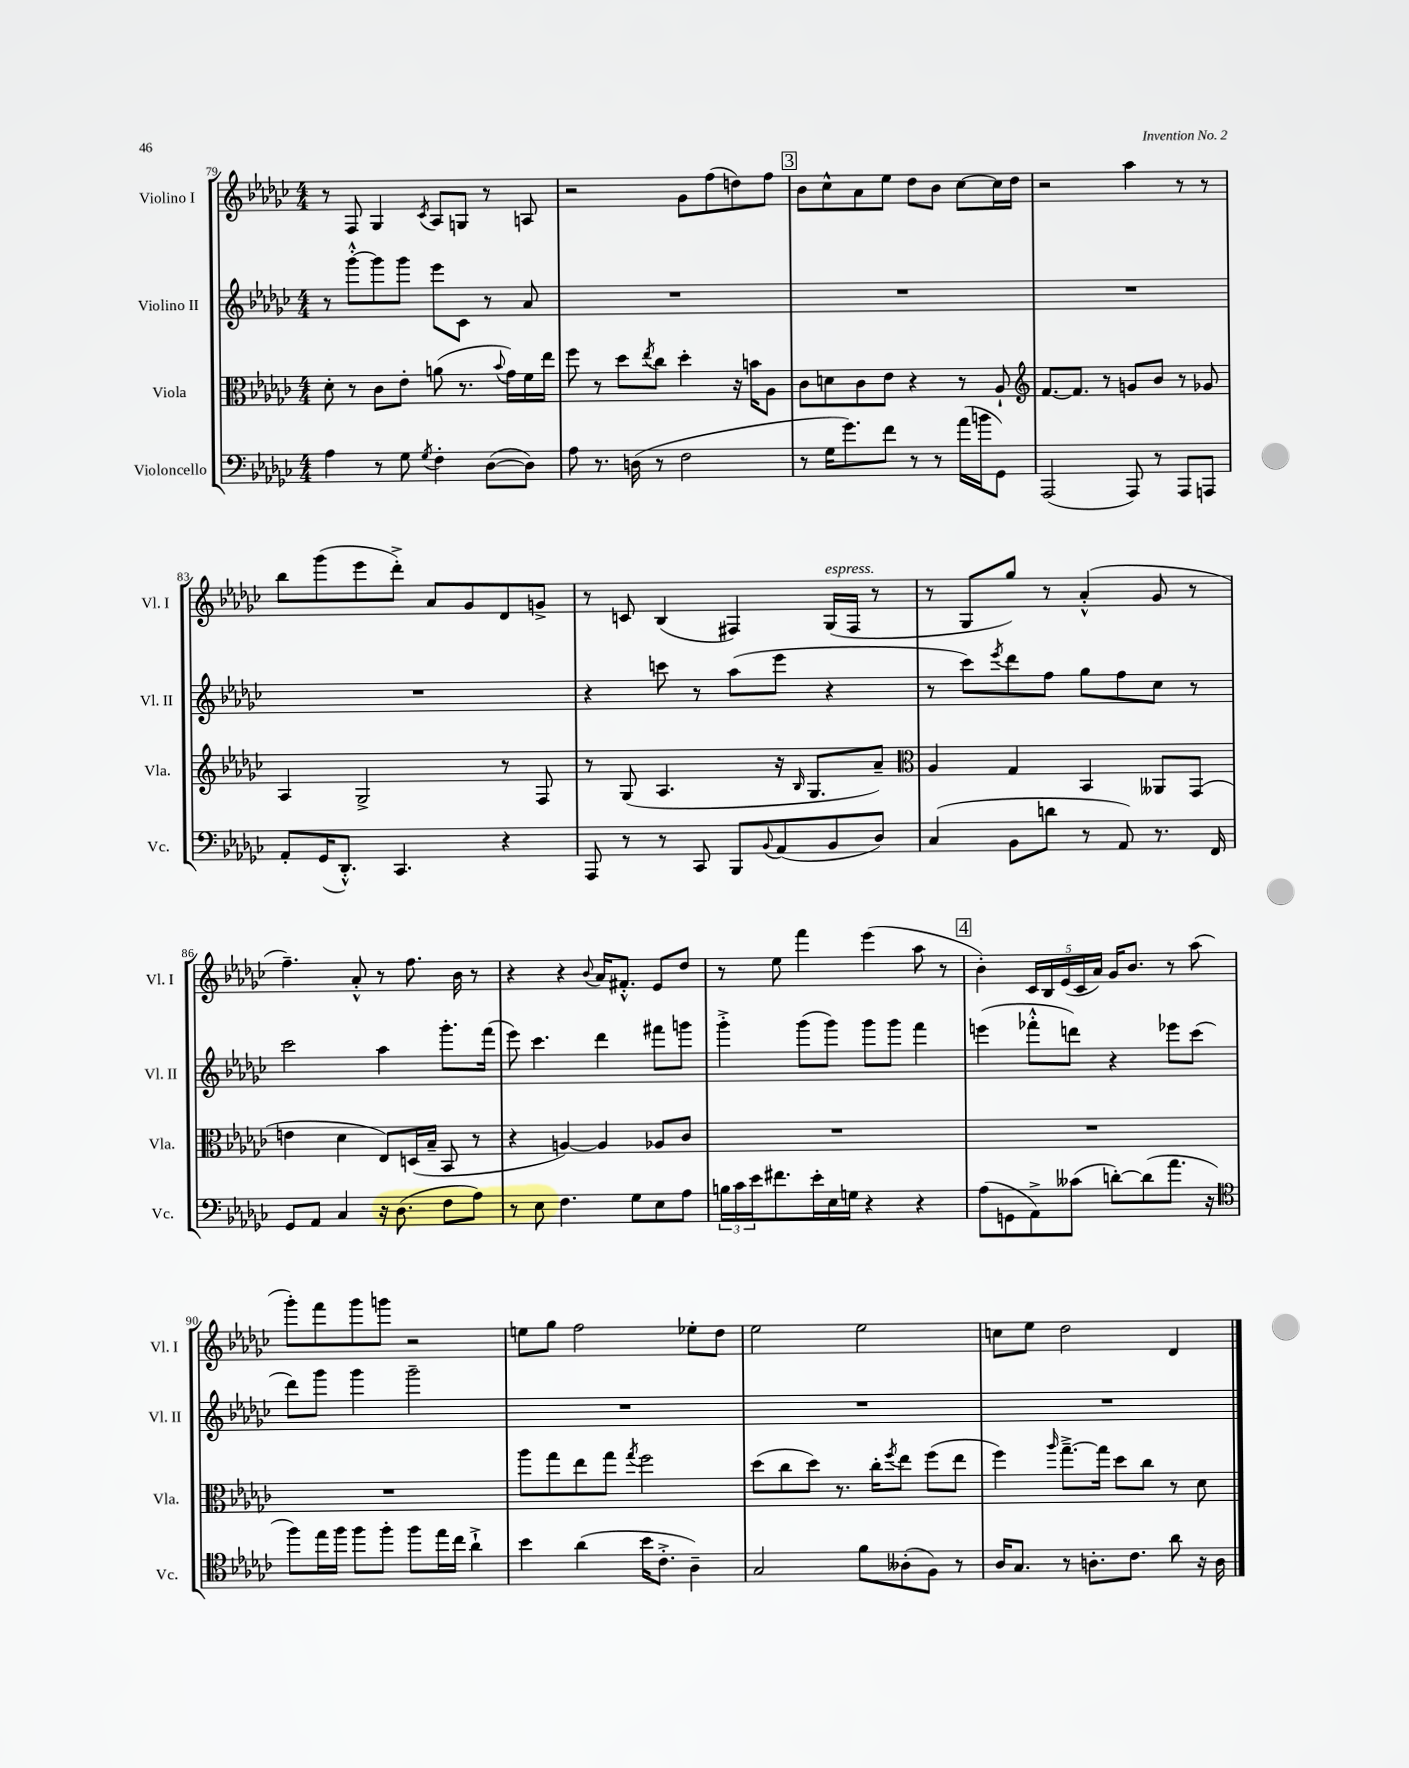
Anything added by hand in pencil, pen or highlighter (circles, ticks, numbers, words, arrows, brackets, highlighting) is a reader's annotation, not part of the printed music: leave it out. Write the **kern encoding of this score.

**kern	**kern	**kern	**kern
*staff4	*staff3	*staff2	*staff1
*clefF4	*clefC3	*clefG2	*clefG2
*k[b-e-a-d-g-c-]	*k[b-e-a-d-g-c-]	*k[b-e-a-d-g-c-]	*k[b-e-a-d-g-c-]
*M4/4	*M4/4	*M4/4	*M4/4
4A-	8d-'	8r	8r
.	8r	[8ggg-'^^	8F
8r	8c-	8ggg-]	4G-
8G-	8e-'	8ggg-	.
8qG-	.	.	8qc-
4F'	(8a	8eee-	8A-
.	8.r	8c-	8G
([8D-	.	8r	8r
.	8qqb-	.	.
.	16g-)	.	.
8D-])	16f	8a-	8A
.	16ee-	.	.
=	=	=	=
8A-	8ff	1r	2r
8.r	8r	.	.
.	8dd-	.	.
(16D	.	.	.
.	8qee-	.	.
8r	8cc-	.	.
2F	4dd-'	.	8g-
.	.	.	(8ff
.	16r	.	8dd)
.	16b	.	.
.	8A-	.	8ff
=	=	=	=
8r	8c-	1r	8b-
16G-	8d	.	8cc-^^
8.g-)	.	.	.
.	8c-	.	8a-
8f	8e-	.	8ee-
8r	4r	.	8dd-
8r	.	.	8b-
(16a-	8r	.	[8cc-
16b	.	.	.
8GG-)	8A-`	.	16cc-]
.	.	.	16dd-
=	=	=	=
*	*clefG2	*	*
(2AAA-	[8.f	1r	2r
.	8.f]	.	.
.	8r	.	.
8AAA-)	8g	.	4aa-
8r	8b-	.	.
8AAA-	8r	.	8r
8AAA	8g-	.	8r
=	=	=	=
8AA-'	4A-	1r	8bb-
(16GG-	.	.	(8ggg-
8.DD-'^^)	.	.	.
.	2G-^	.	8eee-
4.CC-	.	.	8ddd-'^)
.	.	.	8a-
.	.	.	8g-
4r	8r	.	8d-
.	8F	.	8g^
=	=	=	=
8AAA-	8r	4r	8r
8r	(8G-	.	8c
8r	4.A-	8ccc	(4B-
8CC-	.	8r	.
8BBB-	.	(8aa-	4F#)
8qqBB-	.	.	.
(8AA-	16r	8eee-	.
.	16qqB-	.	.
.	8.G-	.	.
8BB-	.	4r	(16G-
.	.	.	16F#
8D-)	8a-~)	.	8r
=	=	=	=
*	*clefC3	*	*
(4C-	4A-	8r	8r
.	.	8ccc-)	8G-
.	.	8qeee-	.
8BB-	4G-	8ddd-	8gg-)
8d	.	8ff	8r
8r	4BB-	8gg-	(4a-'^^
8AA-)	.	8ff	.
8.r	8AA--	8cc-	8g-
.	(8GG-	8r	8r
16FF	.	.	.
=	=	=	=
8GG-	4e	2ccc-	4.ff~)
8AA-	.	.	.
4C-	4d-	.	.
.	.	.	8a-'^^
16r	8E-)	4aa-	8r
(8.D-	.	.	.
.	(16D	.	8.ff
.	16B-~	.	.
8F	8BB-	8.ggg-'	.
.	.	.	16b-
8A-)	8r	.	8r
.	.	(16fff	.
=	=	=	=
8r	4r	8eee-)	4r
8E-	.	4.ccc-	.
4.F	[4A)	.	4r
.	.	.	8qqb-
.	4A]	4ddd-	16a-
.	.	.	8.f#'^^
8G-	.	.	.
8E-	8A-	8fff#	8e-
8A-	8c-	8ggg	8dd-
=	=	=	=
24B	1r	4ggg-'^	8r
24c-	.	.	.
24e-	.	.	.
8.f#	.	.	8ee-
.	.	(8ggg-	4fff
16e-'	.	.	.
16E-	.	8ggg-)	.
16G	.	.	.
4r	.	8ggg-	(4eee-
.	.	8ggg-	.
4r	.	4fff	8aa-
.	.	.	8r
=	=	=	=
(8A-	1r	(4eee	4b-')
8GG	.	.	.
8AA-^)	.	8fff-'^^	20c-
.	.	.	20B-
.	.	.	(20e-
(8c--	.	8ddd)	.
.	.	.	20c-
.	.	.	20a-)
[8d')	.	4r	16g-
.	.	.	8.b-
(8d]	.	.	.
8.a-	.	8eee-	8r
.	.	(8ccc-	(8aa-
16r	.	.	.
=	=	=	=
*clefC4	*	*	*
8ff)	1r	8ddd-)	8ggg-')
16ee-	.	8ggg-	8fff
16ff	.	.	.
8ff	.	4ggg-	8ggg-
8ff'	.	.	8ggg
8ff	.	2ggg-~	2r
16ee-	.	.	.
16cc-	.	.	.
4a-`^	.	.	.
=	=	=	=
4b-	8aa-	1r	8ee
.	8gg-	.	8gg-
(4a-	8ee-	.	2ff
.	8gg-	.	.
.	8qgg-	.	.
16b-	2ff	.	.
8.c-'^	.	.	.
4A-~)	.	.	8ee-'
.	.	.	8dd-
=	=	=	=
2G-	(8dd-	1r	2ee-
.	8cc-	.	.
.	8dd-)	.	.
.	8.r	.	.
8f	.	.	2ee-
.	16cc-'	.	.
.	8qff	.	.
(8A--'	8ee-	.	.
8F)	(8ff	.	.
8r	8ee-	.	.
=	=	=	=
16A-	4ff)	1r	8cc
8.G-	.	.	.
.	.	.	8ee-
.	16qqaa-	.	.
8r	[8.gg-~^	.	2dd-
8.A'	.	.	.
.	16gg-]	.	.
.	8dd-	.	.
8.c-	.	.	.
.	8cc-	.	.
8a-	8r	.	4d-
16r	8d-	.	.
16A	.	.	.
==	==	==	==
*-	*-	*-	*-
